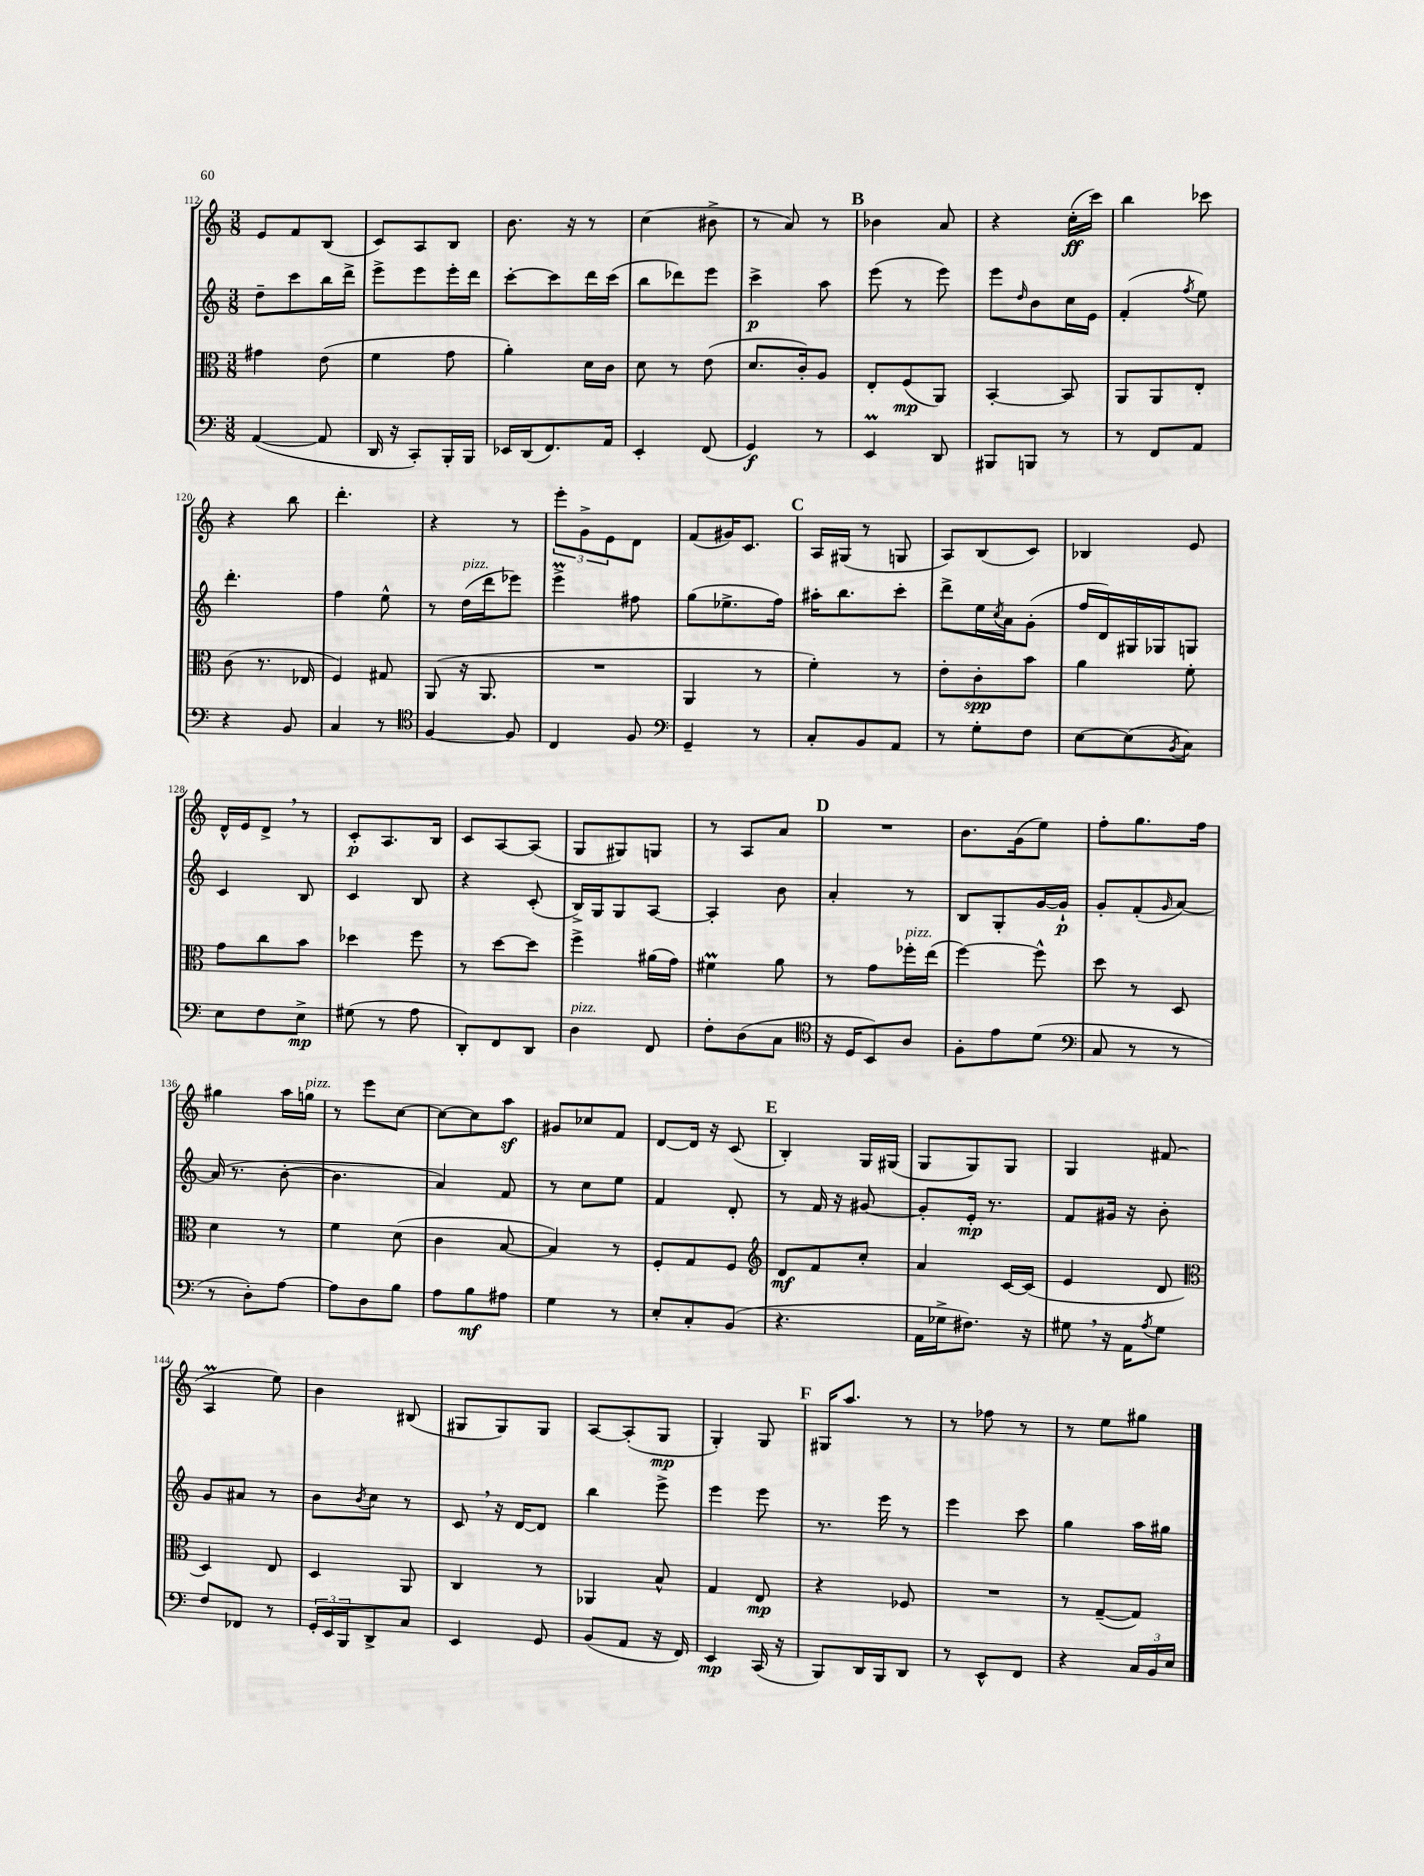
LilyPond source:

<<
\new StaffGroup <<
\new Staff = "s0" {
    \clef treble \key c \major \numericTimeSignature \time 3/8
    e'8 f'8 b8( |
    c'8) a8 b8 |
    b'8. r16 r8 |
    c''4( bis'8-> |
    r8 a'8) r8 |
    \mark \markup { \bold "B" } bes'4 a'8 |
    r4 c''16-.\ff( c'''16) |
    b''4 ces'''8 |
    r4 b''8 |
    d'''4.-. |
    r4 r8 |
    \tuplet 3/2 { e'''8-. g'8-> e'8 } d'8 |
    f'8( gis'16) c'8. |
    \mark \markup { \bold "C" } a16 gis16( r8 g8 |
    a8) b8( c'8) |
    bes4 e'8 |
    d'16-^ e'16 d'8-> \breathe r8 |
    c'8-.\p a8. b16 |
    c'8 a8~ a8( |
    g8 gis8) g8 |
    r8 a8 a'8 |
    \mark \markup { \bold "D" } R4. |
    b'8. g'16( e''8) |
    f''8-. g''8. f''16 |
    gis''4 a''16 g''16^\markup { \italic "pizz." } |
    r8 e'''8 c''8~ |
    c''8~ c''8 a''8\sf |
    gis'8 ces''8 f'8 |
    d'8~ d'16 r16 c'8( |
    \mark \markup { \bold "E" } b4-.) g16 gis16( |
    g8 g8) g8 |
    g4 fis'8( |
    a4\prall e''8) |
    b'4 bis8( |
    gis8 gis8) gis8 |
    a8~ a8-.( g8\mp |
    g4-.) g8 |
    \mark \markup { \bold "F" } gis16 a''8. r8 |
    r8 fes''8 r8 |
    r8 e''8 gis''8 \bar "|." |
}
\new Staff = "s1" {
    \clef treble \key c \major \numericTimeSignature \time 3/8
    d''8-- c'''8 b''16 d'''16-> |
    e'''8-> e'''8 e'''16-. d'''16 |
    c'''8~-. c'''8 d'''16 c'''16( |
    b''8 des'''8) e'''8 |
    c'''4->\p a''8 |
    \mark \markup { \bold "B" } e'''8( r8 e'''8) |
    e'''8 \grace { d''16 } b'8 c''16 e'16 |
    f'4-.( \acciaccatura { f''8 } e''8) |
    d'''4.-. |
    f''4 e''8-^ |
    r8 d''16^\markup { \italic "pizz." }( d'''16 ees'''8) |
    e'''4->\prall fis''8 |
    g''8( ees''8.-> f''16) |
    \mark \markup { \bold "C" } ais''16-. b''8. c'''8-. |
    d'''8-> e''16 \acciaccatura { c''8 } a'16 g'8-.( |
    f''16 d'16) gis16 ges16 g8 |
    c'4 b8 |
    c'4 b8 |
    r4 c'8-.( |
    b16->) g16 g8 a8~ |
    a4-. b'8 |
    \mark \markup { \bold "D" } a'4-. r8 |
    b8 g8-. g'16~ g'16-!\p |
    g'8-. f'8-.( \grace { g'16 } a'8~) |
    a'16( r8. b'8~-. |
    b'4. |
    a'4) f'8 |
    r8 c''8 e''8 |
    f'4 d'8-. |
    \mark \markup { \bold "E" } r8 f'16 r16 gis'8~ |
    gis'8-. e'16-.\mp r8. |
    f'8 gis'16 r16 b'8-. |
    g'8 ais'8 r8 |
    b'8 \acciaccatura { b'8 } c''8 r8 |
    c'8 \breathe r16 d'16~ d'8 |
    b''4 e'''8-> |
    e'''4 e'''8 |
    \mark \markup { \bold "F" } r8. e'''16 r8 |
    e'''4 c'''8 |
    g''4 a''16 gis''16 \bar "|." |
}
\new Staff = "s2" {
    \clef alto \key c \major \numericTimeSignature \time 3/8
    gis'4 e'8( |
    f'4 g'8 |
    a'4-.) d'16 c'16 |
    d'8 r8 e'8( |
    d'8. c'16-.) a8 |
    \mark \markup { \bold "B" } e8-. f8\mp( a,8) |
    b,4~-. b,8 |
    a,8 a,8 e8-. |
    c'8( r8. ees16 |
    f4) gis8 |
    a,8( r16 a,8. |
    R4. |
    a,4 r8 |
    \mark \markup { \bold "C" } f'4-.) r8 |
    e'8-. c'8-.\spp b'8 |
    a'4 f'8-. |
    g'8 c''8 b'8 |
    des''4 f''8 |
    r8 d''8~ d''8 |
    f''4-> ais'16( g'16) |
    fis'4\prall a'8 |
    \mark \markup { \bold "D" } r8 g'8 fes''16-.^\markup { \italic "pizz." } e''16( |
    f''4~) f''8-^ |
    d''8 r8 d8 |
    d'4 r8 |
    f'4 d'8( |
    c'4 b8~ |
    b4) r8 |
    f8-. g8 f8 |
    \mark \markup { \bold "E" } \clef treble d'8\mf f'8 c''8-. |
    a'4 c'16~ c'16( |
    e'4 d'8 |
    \clef alto d4) e8 |
    d4 a,8 |
    c4 r8 |
    aes,4 b8-^ |
    g4 e8\mp |
    \mark \markup { \bold "F" } r4 fes8 |
    R4. |
    r8 g8~--( g8) \bar "|." |
}
\new Staff = "s3" {
    \clef bass \key c \major \numericTimeSignature \time 3/8
    a,4~( a,8 |
    d,16 r16 c,8-.) b,,16-. b,,16 |
    ees,16 d,16( f,8.) a,16 |
    e,4-. f,8( |
    g,4\f) r8 |
    \mark \markup { \bold "B" } e,4\prall d,8 |
    bis,,8 b,,8 r8 |
    r8 f,8 a,8 |
    r4 b,8 |
    c4 r8 |
    \clef tenor f4~ f8 |
    c4 f8 |
    \clef bass g,4-- r8 |
    \mark \markup { \bold "C" } c8-. b,8 a,8 |
    r8 g8-. f8 |
    e8~ e8( \acciaccatura { b,8 } c8) |
    e8 f8 e8->\mp |
    gis8( r8 a8 |
    d,8-.) f,8 d,8 |
    d4^\markup { \italic "pizz." } f,8 |
    f8-. d8( c8 |
    \mark \markup { \bold "D" } \clef tenor r16 d16 b,8) a8 |
    f8-. e'8 d'8( |
    \clef bass c8 r8 r8 |
    r8 d8-.) a8~ |
    a8 d8 b8 |
    a8 b8\mf ais8 |
    g4 r8 |
    e8-. c8-. b,8( |
    \mark \markup { \bold "E" } r4. |
    a,16 ges16-> fis8.) r16 |
    gis8 \breathe r16 a,16 \acciaccatura { a8 } gis8 |
    f8 fes,8 r8 |
    \tuplet 3/2 { g,16-. e,16 b,,16 } d,8-> c8 |
    e,4 g,8 |
    b,8( a,8 r16 f,16) |
    e,4\mp c,16( r16 |
    \mark \markup { \bold "F" } b,,8) d,16 b,,16 d,8 |
    r8 e,8-^ f,8 |
    r4 \tuplet 3/2 { c16 b,16 e16 } \bar "|." |
}
>>
>>
\layout { \context { \Score currentBarNumber = #112 } }
